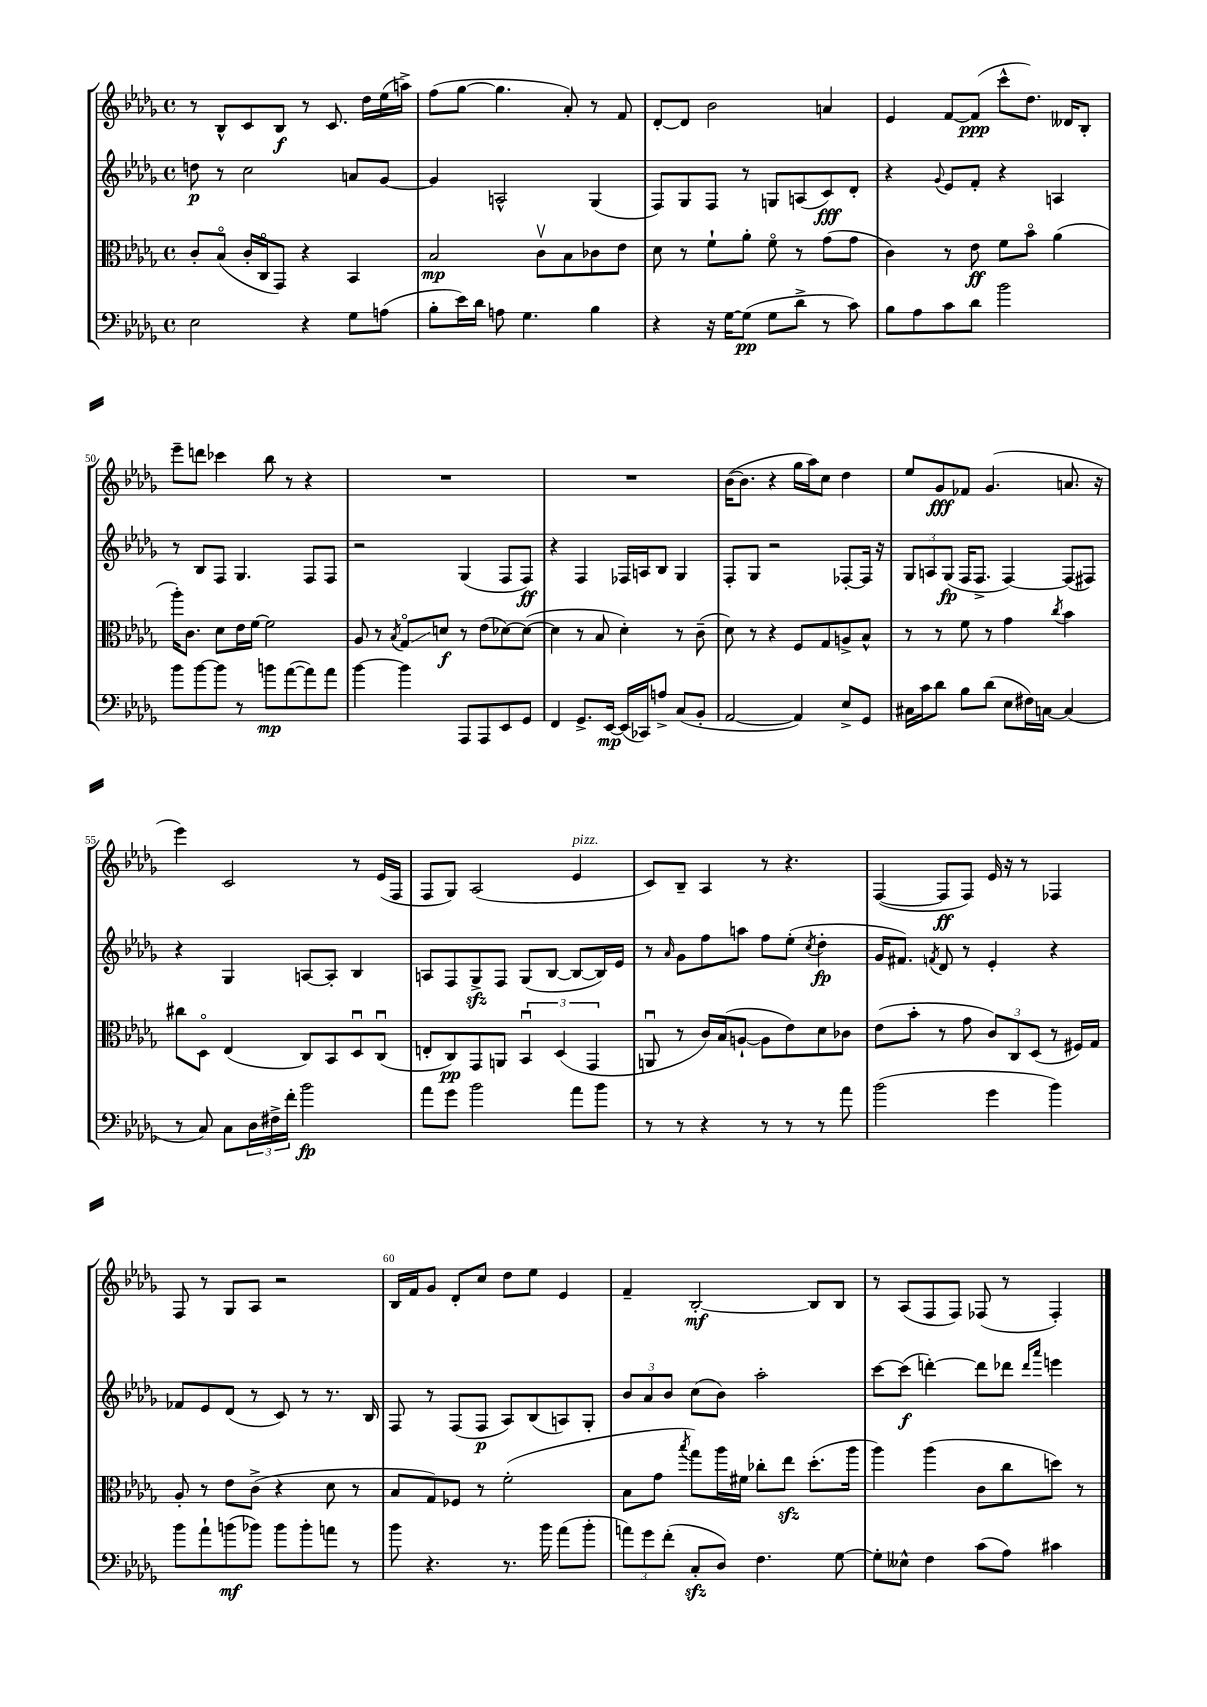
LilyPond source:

<<
\new StaffGroup <<
\new Staff = "s0" {
    \clef treble \key des \major \defaultTimeSignature \time 4/4
    r8 bes8-^ c'8 bes8\f r8 c'8. des''16 ees''16( a''16->) |
    f''8( ges''8~ ges''4. aes'8-.) r8 f'8 |
    des'8~-. des'8 bes'2 a'4 |
    ees'4 f'8~ f'8\ppp( c'''8-^ des''8.) deses'16 bes8-. |
    ees'''8-- d'''8 ces'''4 bes''8 r8 r4 |
    R1 |
    R1 |
    bes'16~( bes'8. r4 ges''16 aes''16) c''8 des''4 |
    ees''8 ges'8\fff fes'8 ges'4.( a'8. r16 |
    ees'''4) c'2 r8 ees'16( f16 |
    f8 ges8) aes2( ees'4^\markup { \italic "pizz." } |
    c'8) bes8-- aes4 r8 r4. |
    f4~( f8\ff f8) ees'16 r16 r8 fes4 |
    f8 r8 ges8 aes8 r2 |
    bes16 f'16 ges'8 des'8-. c''8 des''8 ees''8 ees'4 |
    f'4-- bes2~-.\mf bes8 bes8 |
    r8 aes8( f8 f8) fes8( r8 fes4-.) \bar "|." |
}
\new Staff = "s1" {
    \clef treble \key des \major \defaultTimeSignature \time 4/4
    d''8\p r8 c''2 a'8 ges'8~ |
    ges'4 a2-^ ges4( |
    f8) ges8 f8 r8 g8 a8( c'8\fff) des'8-. |
    r4 \appoggiatura { ges'8 } ees'8 f'8-. r4 a4 |
    r8 bes8 f8 ges4. f8 f8 |
    r2 ges4( f8 f8\ff) |
    r4 f4 fes16 a16 bes8 ges4 |
    f8-. ges8 r2 fes8~-. fes16 r16 |
    \tuplet 3/2 { ges8 a8 ges8\fp( } f16 f8.-> f4~) f8( fis8) |
    r4 ges4 a8~ a8-. bes4 |
    a8 f8 ges8->\sfz f8 ges8( bes8~ bes8~ bes16) ees'16 |
    r8 \grace { aes'16 } ges'8 f''8 a''8 f''8 ees''8-.( \acciaccatura { c''8 } des''4-.\fp |
    ges'16 fis'8.) \acciaccatura { f'8 } des'8 r8 ees'4-. r4 |
    fes'8 ees'8 des'8( r8 c'8) r8 r8. bes16 |
    f8 r8 f8( f8\p aes8) bes8( a8) ges8-. |
    \tuplet 3/2 { bes'8 aes'8 bes'8 } c''8( bes'8) aes''2-. |
    c'''8~ c'''8\f( d'''4~-.) d'''8 des'''8 \grace { des'''16 aes'''16 } e'''4 \bar "|." |
}
\new Staff = "s2" {
    \clef alto \key des \major \defaultTimeSignature \time 4/4
    c'8-. bes8\flageolet( c'16-. c16\flageolet ges,8) r4 bes,4 |
    bes2\mp c'8\upbow bes8 ces'8 ees'8 |
    des'8 r8 f'8-! aes'8-. f'8\flageolet r8 ges'8( ges'8 |
    c'4) r8 ees'8\ff f'8 bes'8\flageolet aes'4( |
    aes''16-.) c'8. des'8 ees'16 f'16~ f'2 |
    aes8 r8 \acciaccatura { bes8 } ges8\flageolet\glissando d'8\f r8 ees'8( des'8~) des'8~( |
    des'4 r8 bes8 des'4-.) r8 c'8--( |
    des'8) r8 r4 f8 ges8 a8-> bes8-^ |
    r8 r8 f'8 r8 ges'4 \acciaccatura { c''8 } bes'4 |
    cis''8 des8\flageolet ees4( c8) bes,8 des8\downbow c8\downbow( |
    e8-. c8\pp) ges,8 a,8 \tuplet 3/2 { bes,4\downbow des4( ges,4 } |
    a,8\downbow r8 c'16) bes16( a8~-! a8 ees'8) des'8 ces'8 |
    ees'8( bes'8-. r8 ges'8 \tuplet 3/2 { c'8) c8 des8( } r8 fis16) ges16 |
    aes8-. r8 ees'8 c'8->( r4 des'8 r8 |
    bes8 ges8) fes8 r8 f'2-.( |
    bes8 ges'8 \acciaccatura { bes''8 } ges''8) aes''16 fis'16 ces''8-. ees''8\sfz des''8.-.( aes''16 |
    aes''4) aes''4( c'8 c''8 d''8) r8 \bar "|." |
}
\new Staff = "s3" {
    \clef bass \key des \major \defaultTimeSignature \time 4/4
    ees2 r4 ges8 a8( |
    bes8-. ees'16) des'16 a8 ges4. bes4 |
    r4 r16 ges16~ ges8\pp( ges8 des'8-> r8 c'8) |
    bes8 aes8 c'8 des'8 bes'2 |
    bes'8 bes'8~ bes'8 r8 b'8\mp aes'8~( aes'8) aes'8 |
    bes'4~ bes'4 aes,,8 aes,,8 ees,8 ges,8 |
    f,4 ges,8.-> ees,16~\mp ees,16( ces,16) a8-> c8( bes,8-. |
    aes,2~ aes,4) ees8-> ges,8 |
    cis16 c'16 des'8 bes8 des'8( ees8 fis16) c16~ c4( |
    r8 c8) c8 \tuplet 3/2 { des16 fis16-> f'16-. } bes'2\fp |
    aes'8 ges'8 bes'2 aes'8 bes'8 |
    r8 r8 r4 r8 r8 r8 aes'8 |
    bes'2( ges'4 bes'4) |
    bes'8 aes'8-! b'8\mf( bes'8) bes'8 bes'8-. a'8 r8 |
    bes'8 r4. r8. bes'16 aes'8( bes'8-. |
    \tuplet 3/2 { a'8) ges'8 f'8-.( } c8-.\sfz des8) f4. ges8~ |
    ges8-. eeses8-^ f4 c'8( aes8) cis'4 \bar "|." |
}
>>
>>
\layout { \context { \Score currentBarNumber = #46 \override BarNumber.break-visibility = ##(#f #t #t) barNumberVisibility = #(every-nth-bar-number-visible 5) } }
